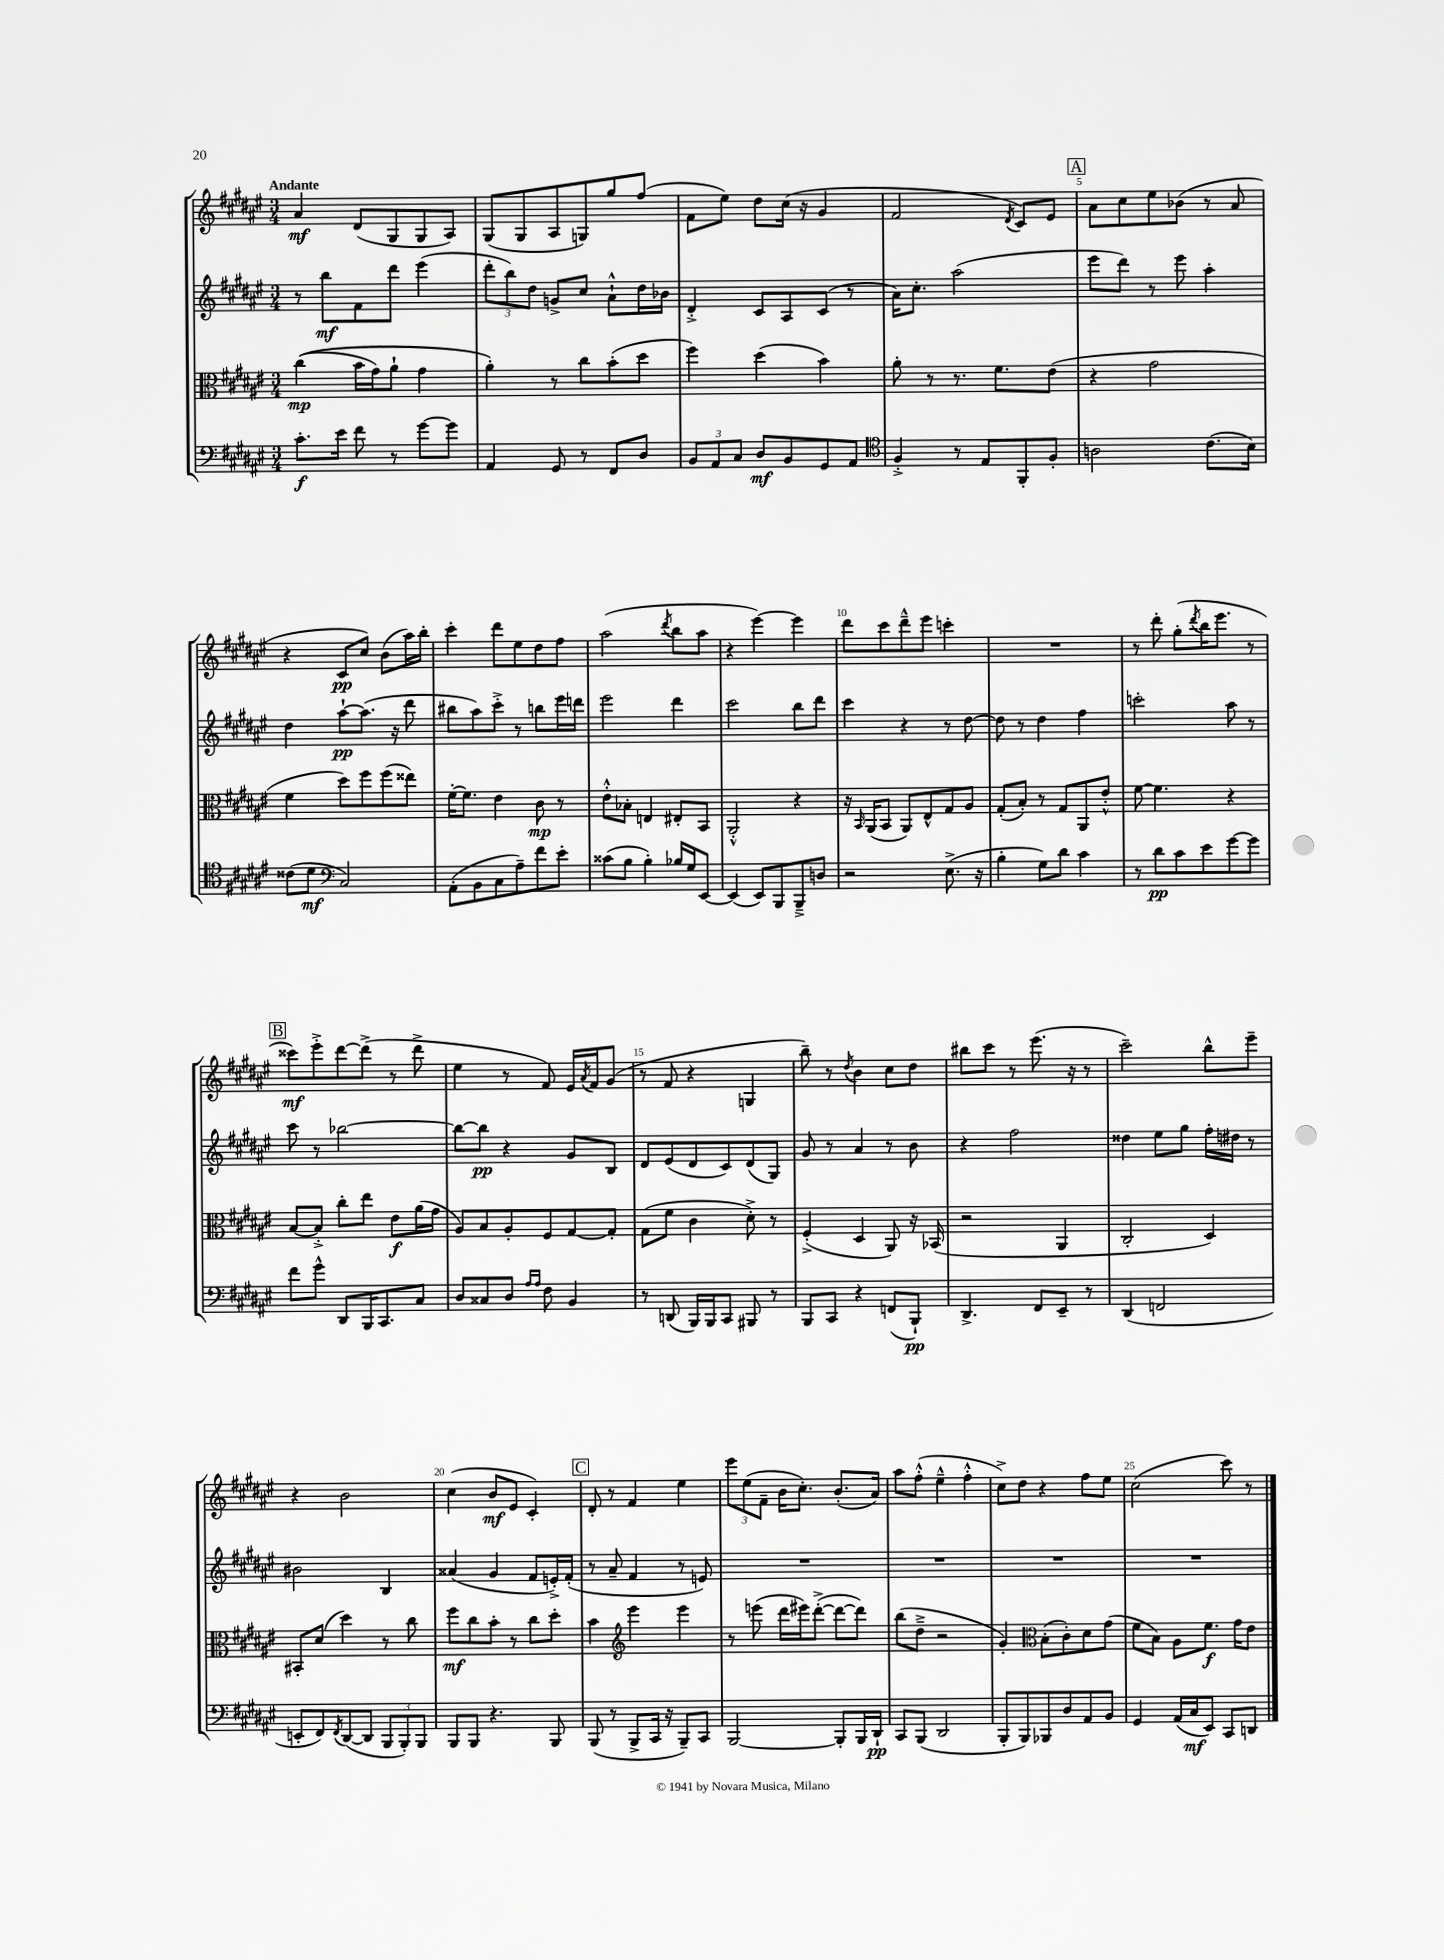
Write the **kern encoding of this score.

**kern	**dynam	**kern	**dynam	**kern	**dynam	**kern	**dynam
*part4	*part4	*part3	*part3	*part2	*part2	*part1	*part1
*staff4	*staff4	*staff3	*staff3	*staff2	*staff2	*staff1	*staff1
*clefF4	*	*clefC3	*	*clefG2	*	*clefG2	*
*k[f#c#g#d#a#e#]	*	*k[f#c#g#d#a#e#]	*	*k[f#c#g#d#a#e#]	*	*k[f#c#g#d#a#e#]	*
*M3/4	*	*M3/4	*	*M3/4	*	*M3/4	*
=1	=1	=1	=1	=1	=1	=1	=1
!	!	!	!	!	!	!LO:TX:a:B:t=Andante	!
8.c#'\L	f	((4cc#\	mp	8r	.	4a#/	mf
.	.	.	.	8bb\L	mf	.	.
16e#\Jk	.	.	.	.	.	.	.
8f#\	.	16b\LL	.	8f#\	.	(8d#/L	.
.	.	16g#\J)	.	.	.	.	.
8r	.	8a#`\J	.	8ddd#\J	.	8G#/	.
[8g#\L	.	4g#\	.	(4eee#\	.	8G#/	.
8g#\J]	.	.	.	.	.	8A#/J)	.
=2	=2	=2	=2	=2	=2	=2	=2
4AA#/	.	4a#'\)	.	12ddd#'\L	.	(8G#/L	.
.	.	.	.	12bb\)	.	.	.
.	.	.	.	.	.	8G#/	.
.	.	.	.	12dd#\J	.	.	.
8GG#/	.	8r	.	8gn^/L	.	8A#/	.
8r	.	8cc#\L	.	8cc#/J	.	8Gn/)	.
8FF#/L	.	(8b'\	.	8a#`^^\L	.	8gg#/	.
8D#/J	.	8dd#\J	.	16dd#\L	.	(8ff#/J	.
.	.	.	.	16b-X\JJ	.	.	.
=3	=3	=3	=3	=3	=3	=3	=3
12BB/L	.	4ff#\)	.	4d#'^/	.	8f#\L	.
12AA#/	.	.	.	.	.	.	.
.	.	.	.	.	.	8ee#\J)	.
12C#/J	.	.	.	.	.	.	.
8D#/L	mf	(4dd#\	.	8c#/L	.	8dd#\L	.
8BB/	.	.	.	8A#/	.	(16cc#\Jk	.
.	.	.	.	.	.	16r	.
8GG#/	.	4b\)	.	(8c#/J	.	4g#/	.
8AA#/J	.	.	.	8r	.	.	.
=4	=4	=4	=4	=4	=4	=4	=4
*clefC4	*	*	*	*	*	*	*
4F#'^/	.	8a#'\	.	16a#\KL)	.	2f#/	.
.	.	.	.	8.cc#'\J	.	.	.
.	.	8r	.	.	.	.	.
8r	.	8.r	.	(2aa#\	.	.	.
8E#/L	.	.	.	.	.	.	.
.	.	8.f#\L	.	.	.	.	.
.	.	.	.	.	.	8qd#/	.
8FF#'/	.	.	.	.	.	8c#/L)	.
8F#'/J	.	(8e#\J	.	.	.	8e#/J	.
!!LO:REH:place=s1:t=A
=5	=5	=5	=5	=5	=5	=5	=5
2An\	.	4r	.	8eee#\L	.	8a#\L	.
.	.	.	.	8ddd#\J)	.	8cc#\	.
.	.	2g#\	.	8r	.	8ee#\	.
.	.	.	.	8eee#\	.	(8b-X\J	.
(8.c#\L	.	.	.	4aa#'\	.	8r	.
.	.	.	.	.	.	8a#/	.
16B\Jk)	.	.	.	.	.	.	.
!!LO:LB:g=z
=6	=6	=6	=6	=6	=6	=6	=6
(8c##X\L	.	4f#\	.	4dd#\	.	4r	.
8d#\J	mf	.	.	.	.	.	.
*clefF4	*	*	*	*	*	*	*
2C#/)	.	8dd#\L)	.	[8aa#`\L	pp	8c#/L	pp
.	.	8ff#\	.	(8.aa#\J]	.	8cc#/J)	.
.	.	(8ff#\	.	.	.	(8b\L	.
.	.	.	.	16r	.	.	.
.	.	8ee##X\J)	.	8ddd#\	.	16aa#\L)	.
.	.	.	.	.	.	16bb'\JJ	.
=7	=7	=7	=7	=7	=7	=7	=7
(8AA#'\L	.	[16f#'\KL	.	8bb#X\L	.	4ccc#'\	.
.	.	8.f#\J]	.	.	.	.	.
8BB\	.	.	.	8aa#\)	.	.	.
8C#\	.	4e#\	.	8ccc#'^\J	.	8ddd#\L	.
8A#~\)	.	.	.	8r	.	8ee#\	.
8f#\	.	8c#\	mp	8bbn\L	.	8dd#\	.
8e#'\J	.	8r	.	16eee#\L	.	8ff#\J	.
.	.	.	.	16dddn\JJ	.	.	.
=8	=8	=8	=8	=8	=8	=8	=8
(8c##X\L	.	8e#'^^\L	.	2eee#\	.	(2aa#\	.
8B\J	.	8B-X'\J	.	.	.	.	.
4B'\)	.	4En/	.	.	.	.	.
.	.	.	.	.	.	8qddd#/	.
16B-X/LL	.	8E#X'/L	.	4ddd#\	.	8bb\L	.
16G#/J	.	.	.	.	.	.	.
[8EE#/J	.	8BB/J	.	.	.	8aa#\J	.
=9	=9	=9	=9	=9	=9	=9	=9
(4EE#/]	.	2AA#'^^/	.	2ccc#\	.	4r	.
8EE#/L)	.	.	.	.	.	[4eee#\)	.
8BBB/	.	.	.	.	.	.	.
8BBB~^/	.	4r	.	8bb\L	.	4eee#\]	.
8Dn/J	.	.	.	8ddd#\J	.	.	.
=10	=10	=10	=10	=10	=10	=10	=10
2r	.	16r	.	4ccc#\	.	8ddd#\L	.
.	.	16qqBB/	.	.	.	.	.
.	.	(16AA#/KL	.	.	.	.	.
.	.	8BB/J	.	.	.	8ccc#\	.
.	.	8AA#/L)	.	4r	.	8ddd#~^^\	.
.	.	8E#^^/	.	.	.	8eee#\J	.
(8.E#^\	.	8G#/	.	8r	.	4cccn'\	.
.	.	8A#/J	.	[8dd#\	.	.	.
16r	.	.	.	.	.	.	.
=11	=11	=11	=11	=11	=11	=11	=11
4B'\	.	(8G#'/L	.	8dd#\]	.	2.r	.
.	.	8B'/J)	.	8r	.	.	.
8G#\L)	.	8r	.	4dd#\	.	.	.
8d#\J	.	8G#/L	.	.	.	.	.
4c#\	.	8AA#/	.	4ff#\	.	.	.
.	.	8e#'^^/J	.	.	.	.	.
=12	=12	=12	=12	=12	=12	=12	=12
8r	.	[8f#\	.	2cccn'\	.	8r	.
8d#\L	pp	4.f#\]	.	.	.	8ddd#'\	.
8c#\	.	.	.	.	.	(8gg#'\L	.
.	.	.	.	.	.	8qddd#/	.
8e#\	.	.	.	.	.	16bb\K	.
.	.	.	.	.	.	8.eee#\J	.
[8g#\	.	4r	.	8aa#\	.	.	.
8g#\J]	.	.	.	8r	.	8r	.
!!LO:LB:g=z
!!LO:REH:place=s1:t=B
=13	=13	=13	=13	=13	=13	=13	=13
8f#\L	.	[8B/L	.	8ccc#\	.	8ccc##X\L)	mf
8g#^^\J	.	8B'^/J]	.	8r	.	8eee#'^\	.
8DD#/L	.	8cc#'\L	.	[2bb-X\	.	[8ddd#\	.
16BBB/K	.	8ee#\J	.	.	.	(8ddd#^\J]	.
8.CC#/	.	.	.	.	.	.	.
.	.	8e#\L	f	.	.	8r	.
8C#/J	.	(16a#\L	.	.	.	8ddd#^\	.
.	.	16g#\JJ	.	.	.	.	.
=14	=14	=14	=14	=14	=14	=14	=14
8D#/L	.	8A#/L)	.	8bb-\L_	.	4ee#\	.
8C##X/	.	8B/	.	8bb-\J]	pp	.	.
8D#/J	.	8A#'/	.	4r	.	8r	.
16qqA#/LL	.	.	.	.	.	.	.
16qqA#/JJ	.	.	.	.	.	.	.
8F#\	.	8F#/	.	.	.	8f#/)	.
4BB/	.	[8G#/	.	8g#/L	.	16e#/LL	.
.	.	.	.	.	.	8qa#/	.
.	.	.	.	.	.	16f#/J	.
.	.	8G#'/J]	.	8B/J	.	(8g#/J	.
=15	=15	=15	=15	=15	=15	=15	=15
8r	.	(8G#\L	.	8d#/L	.	8r	.
(8DDn/	.	8f#\J	.	(8e#/	.	8f#/	.
16BBB/LL)	.	4c#\	.	8d#/	.	4r	.
16BBB/J	.	.	.	.	.	.	.
8CC#/J	.	.	.	8c#/)	.	.	.
8BBB#X/	.	8d#'^\)	.	(8d#/	.	4Gn/	.
8r	.	8r	.	8G#/J)	.	.	.
=16	=16	=16	=16	=16	=16	=16	=16
8BBB/L	.	(4F#'^/	.	8g#/	.	8bb~\)	.
8CC#/J	.	.	.	8r	.	8r	.
.	.	.	.	.	.	8qdd#/	.
4r	.	4D#/	.	4a#/	.	4b\	.
(8FFn/L	.	8AA#/)	.	8r	.	8cc#\L	.
8BBB`/J)	pp	16r	.	8b\	.	8dd#\J	.
.	.	(16BB-X/	.	.	.	.	.
=17	=17	=17	=17	=17	=17	=17	=17
4.DD#^/	.	2r	.	4r	.	8bb#X\L	.
.	.	.	.	.	.	8ccc#\J	.
.	.	.	.	2ff#\	.	8r	.
8FF#/L	.	.	.	.	.	(8.eee#\	.
8EE#~/J	.	4AA#/	.	.	.	.	.
.	.	.	.	.	.	16r	.
8r	.	.	.	.	.	8r	.
=18	=18	=18	=18	=18	=18	=18	=18
(4DD#/	.	2C#'/	.	4dd##X\	.	2ccc#~\)	.
2FFn/	.	.	.	8ee#\L	.	.	.
.	.	.	.	8gg#\J	.	.	.
.	.	4D#/)	.	16ff#'\LL	.	8bb^^\L	.
.	.	.	.	16dd#X\JJ	.	.	.
.	.	.	.	8r	.	8eee#~\J	.
!!LO:LB:g=z
=19	=19	=19	=19	=19	=19	=19	=19
8EEn'/L	.	8BB#X'/L	.	2b#X\	.	4r	.
8FF#/)	.	(8d#/J	.	.	.	.	.
8qFF#/	.	.	.	.	.	.	.
([8DD#/	.	4dd#\)	.	.	.	2b\	.
8DD#/J]	.	.	.	.	.	.	.
12BBB/L	.	8r	.	4B/	.	.	.
12BBB'/)	.	.	.	.	.	.	.
.	.	8cc#\	.	.	.	.	.
12BBB/J	.	.	.	.	.	.	.
=20	=20	=20	=20	=20	=20	=20	=20
8BBB/L	.	8ff#\L	mf	(4a##X/	.	(4cc#\	.
8BBB/J	.	8cc#\	.	.	.	.	.
4.r	.	8b'\J	.	4g#/	.	8b/L	mf
.	.	8r	.	.	.	8e#/J	.
.	.	8cc#\L	.	8f#/L	.	4c#'/)	.
8BBB/	.	8dd#'\J	.	16en'^/L)	.	.	.
.	.	.	.	(16f#'/JJ	.	.	.
!!LO:REH:place=s1:t=C
=21	=21	=21	=21	=21	=21	=21	=21
(8BBB/	.	4b\	.	8r	.	8d#'/	.
8r	.	.	.	8a#~/	.	8r	.
*	*	*clefG2	*	*	*	*	*
8BBB^/L	.	4eee#\	.	4f#/	.	4f#/	.
16CC#/Jk	.	.	.	.	.	.	.
16r	.	.	.	.	.	.	.
8BBB~/L)	.	4eee#\	.	8r	.	4ee#\	.
8CC#/J	.	.	.	8en/)	.	.	.
=22	=22	=22	=22	=22	=22	=22	=22
[2BBB/	.	8r	.	2.r	.	12eee#\L	.
.	.	.	.	.	.	(12ee#\	.
.	.	(8eeen\	.	.	.	.	.
.	.	.	.	.	.	12f#~\J	.
.	.	16ddd#\LL	.	.	.	16b\KL	.
.	.	16eee#X\J)	.	.	.	8.cc#'\J)	.
.	.	([8ddd#'^\J	.	.	.	.	.
8BBB'/L]	.	8ddd#\L_	.	.	.	(8.b'/L	.
16BBB/L	.	8ddd#\J])	.	.	.	.	.
16DD#`/JJ	pp	.	.	.	.	16a#/Jk)	.
=23	=23	=23	=23	=23	=23	=23	=23
8CC#/L	.	(8bb\L	.	2.r	.	8aa#\L	.
(8BBB/J	.	8dd#~^\J	.	.	.	(8ff#'^^\J	.
2DD#/	.	2r	.	.	.	4ee#~^^\	.
.	.	.	.	.	.	4ff#'^^\	.
=24	=24	=24	=24	=24	=24	=24	=24
8BBB'/L	.	4g#'/)	.	2.r	.	8cc#^\L)	.
8BBB/)	.	.	.	.	.	8dd#\J	.
*	*	*clefC3	*	*	*	*	*
8BBB-X/	.	(8B'\L	.	.	.	4r	.
8D#/	.	8c#'\)	.	.	.	.	.
8AA#/	.	8d#\	.	.	.	8ff#\L	.
8BB/J	.	(8g#\J	.	.	.	8ee#\J	.
=25	=25	=25	=25	=25	=25	=25	=25
4GG#/	.	8f#\L	.	2.r	.	(2cc#\	.
.	.	8B\J)	.	.	.	.	.
(16AA#/LL	.	8A#\L	.	.	.	.	.
16C#/J	mf	.	.	.	.	.	.
8EE#/J)	.	8.f#\J	f	.	.	.	.
8CC#/L	.	.	.	.	.	8ccc#\)	.
.	.	16g#\KL	.	.	.	.	.
8DDn/J	.	8e#\J	.	.	.	8r	.
==	==	==	==	==	==	==	==
*-	*-	*-	*-	*-	*-	*-	*-
